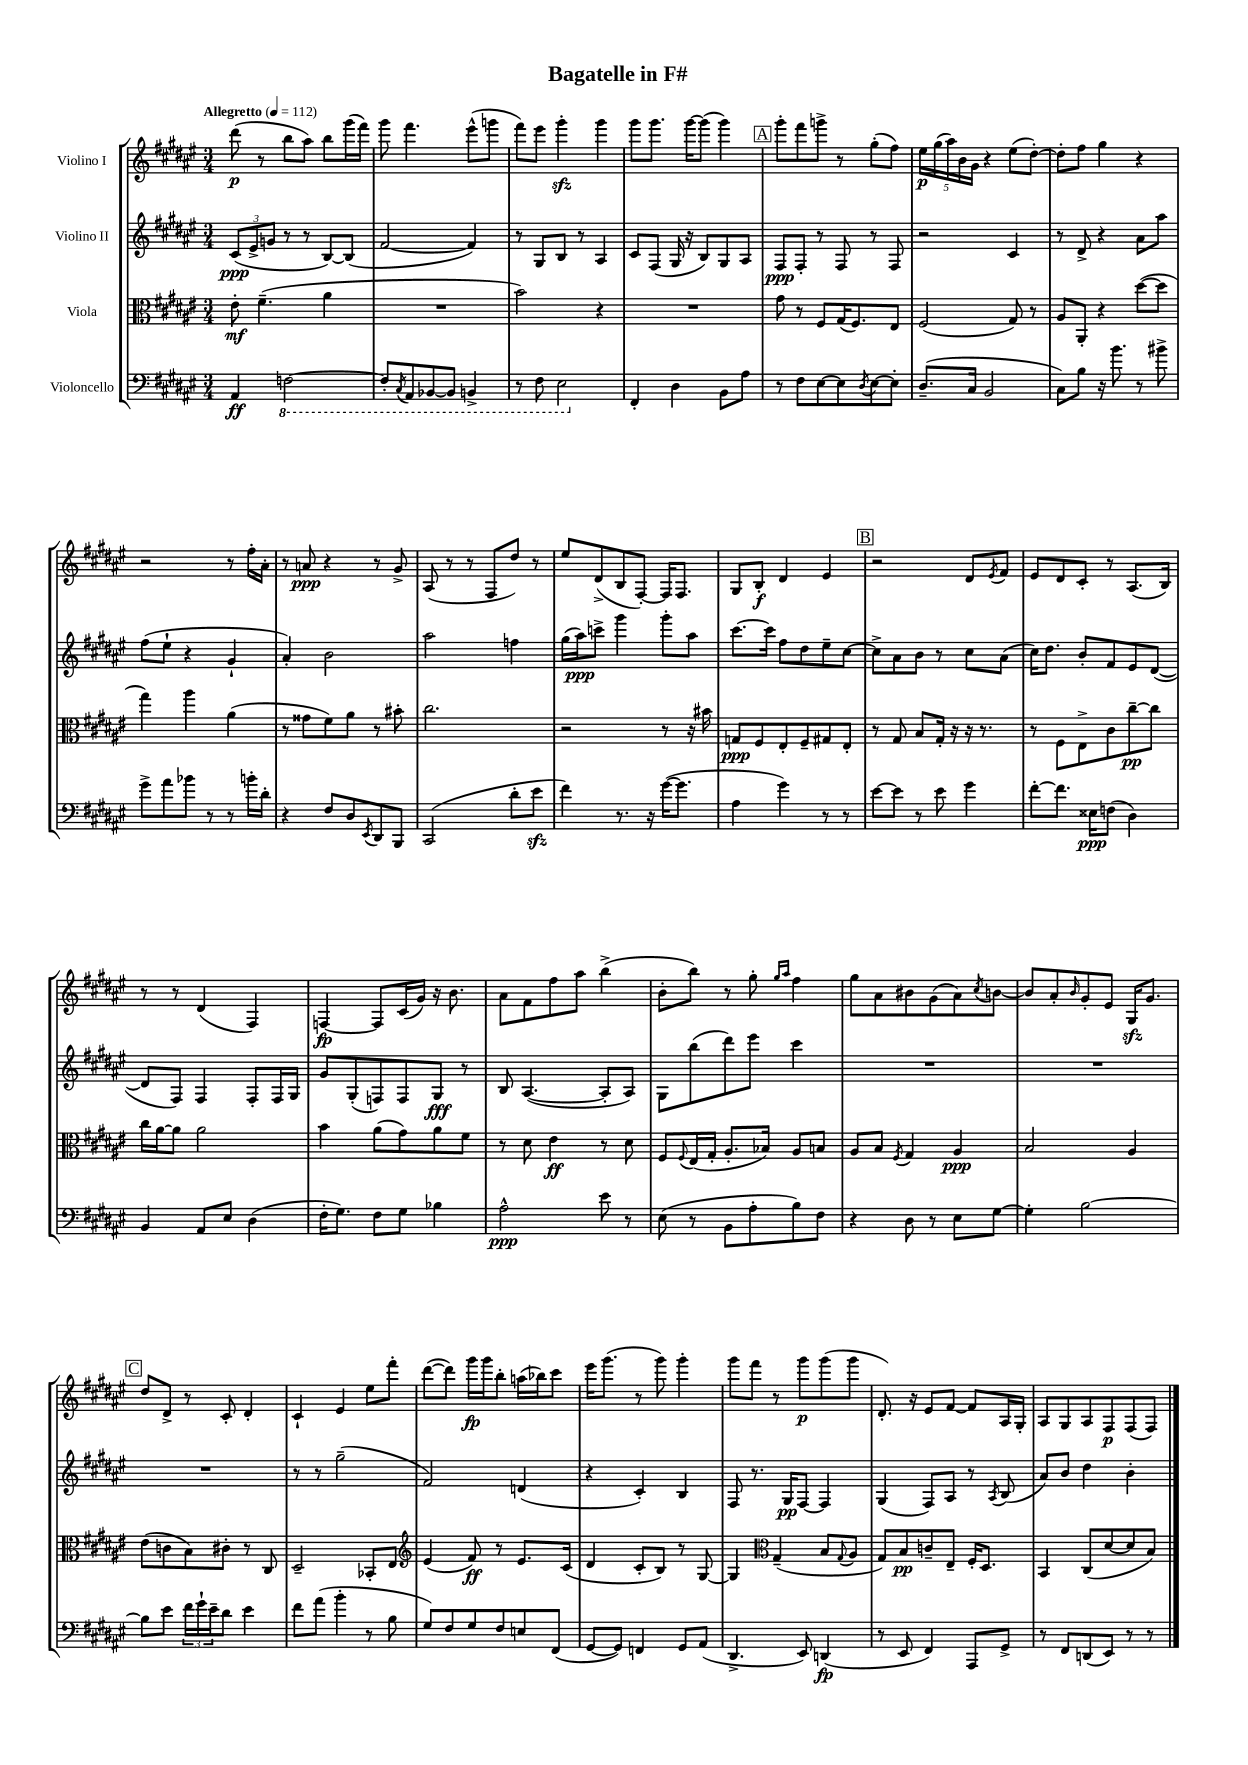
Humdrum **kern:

**kern	**kern	**kern	**kern
*staff4	*staff3	*staff2	*staff1
*clefF4	*clefC3	*clefG2	*clefG2
*k[f#c#g#d#a#e#]	*k[f#c#g#d#a#e#]	*k[f#c#g#d#a#e#]	*k[f#c#g#d#a#e#]
*M3/4	*M3/4	*M3/4	*M3/4
*MM112	*MM112	*MM112	*MM112
4AA#	8e#'	(12c#	(8ddd#
.	.	12e#^	.
.	(4.f#~	.	8r
.	.	12g	.
[2FF	.	8r	8bb
.	.	8r	8aa#)
.	4a#	[8B)	8bb
.	.	(8B]	(16ggg#
.	.	.	16fff#)
=	=	=	=
8FF']	2.r	[2f#	8ggg#
8qCC#	.	.	.
8AAA#	.	.	4.fff#
[8BBB-	.	.	.
8BBB-]	.	.	.
4BBB^	.	4f#])	(8eee#^^
.	.	.	8ggg
=	=	=	=
8r	2b)	8r	8fff#)
8FF#	.	8G#	8eee#
2EE#	.	8B	4ggg#'
.	.	8r	.
.	4r	4A#	4ggg#
=	=	=	=
4FF#'	2.r	8c#	8ggg#
.	.	(8F#	8.ggg#
4D#	.	16G#	.
.	.	16r	[16ggg#
.	.	8B)	(8ggg#]
8BB	.	8G#	4ggg#)
8A#	.	8A#	.
=	=	=	=
8r	8g#	8F#	8ggg#'
8F#	8r	8F#'	8fff#
[8E#	8F#	8r	8ggg^
8E#]	(16G#	8F#	8r
.	8.F#)	.	.
8qD#	.	.	.
[8E#	.	8r	(8gg#'
8E#']	8E#	8F#	8ff#)
=	=	=	=
(8.D#~	(2F#	2r	20ee#
.	.	.	(20gg#
.	.	.	20aa#)
.	.	.	20b
16C#	.	.	.
.	.	.	20g#
2BB	.	.	4r
.	8G#)	4c#	(8ee#
.	8r	.	[8dd#')
=	=	=	=
8C#)	8A#	8r	8dd#']
8B	8AA#'	8d#^	8ff#
16r	4r	4r	4gg#
8.b	.	.	.
8r	([8dd#	8a#	4r
8b#^	8dd#]	8aa#	.
=	=	=	=
8g#^	4gg#)	(8ff#	2r
8a#	.	8ee#`	.
8b-	4aa#	4r	.
8r	.	.	.
8r	(4a#	4g#`	8r
16b'	.	.	16ff#'
16d#'	.	.	16a#'
=	=	=	=
4r	8r	4a#')	8r
.	8g##	.	8a
8F#	8f#)	2b	4r
8D#	8a#	.	.
8qEE#	.	.	.
8DD#	8r	.	8r
8BBB	8b#'	.	8g#^
=	=	=	=
(2CC#	2.cc#	2aa#	(8A#
.	.	.	8r
.	.	.	8r
.	.	.	8F#
8d#'	.	4ff	8dd#)
8e#	.	.	8r
=	=	=	=
4f#)	2r	(16gg#	8ee#
.	.	16aa#)	.
.	.	8ccc^	(8d#^
8.r	.	4ggg#	8B
.	.	.	[8F#')
16r	.	.	.
([16g#	8r	8ggg#'	16F#]
8.g#]	.	.	8.F#
.	16r	8aa#	.
.	16b#	.	.
=	=	=	=
4A#	8G	[8.ccc#	8G#
.	8F#	.	8B'
.	.	16ccc#]	.
4g#)	8E#'	8ff#	4d#
.	8F#~	8dd#	.
8r	8G#	8ee#~	4e#
8r	8E#'	[8cc#	.
=	=	=	=
[8e#	8r	8cc#^]	2r
8e#]	8G#	8a#	.
8r	8B	8b	.
8e#	16G#'	8r	.
.	16r	.	.
4g#	16r	8cc#	8d#
.	8.r	.	.
.	.	.	8qe#
.	.	(8a#	8f#
=	=	=	=
[8f#'	8r	16cc#)	8e#
.	.	8.dd#	.
8.f#]	8F#	.	8d#
.	8E#^	8b'	8c#'
16E##	.	.	.
(8F	8c#	8f#	8r
4D#)	[8cc#~	8e#	(8.A#
.	8cc#]	([8d#	.
.	.	.	16B)
=	=	=	=
4BB	16cc#	8d#]	8r
.	[16a#	.	.
.	8a#]	8F#)	8r
8AA#	2a#	4F#	(4d#
8E#	.	.	.
(4D#	.	8F#'	4F#)
.	.	16F#	.
.	.	16G#	.
=	=	=	=
16F#'	4b	8g#	[4F
8.G#)	.	.	.
.	.	(8G#'	.
8F#	(8a#	8F)	8F]
8G#	8g#)	8F	(16c#
.	.	.	16g#)
4B-	8a#	8G#	16r
.	.	.	8.b
.	8f#	8r	.
=	=	=	=
2A#^^	8r	8B	8a#
.	8d#	([4.A#	8f#
.	4e#	.	8ff#
.	.	.	8aa#
8e#	8r	8A#']	(4bb^
8r	8d#	8A#)	.
=	=	=	=
(8E#	8F#	8G#	8b'
.	8qqF#	.	.
8r	(16E#	(8bb	8bb)
.	16G#'	.	.
8BB	8.A#'	8ddd#)	8r
8A#'	.	8eee#	8gg#'
.	16B-)	.	.
.	.	.	16qqgg#
.	.	.	16qqaa#
8B)	8A#	4ccc#	4ff#
8F#	8B	.	.
=	=	=	=
4r	8A#	2.r	8gg#
.	8B	.	8a#
.	8qF#	.	.
8D#	4G#	.	8b#
8r	.	.	(8g#
8E#	4A#	.	8a#)
.	.	.	8qcc#
[8G#	.	.	[8b
=	=	=	=
4G#']	2B	2.r	8b]
.	.	.	8a#'
.	.	.	16qqb
[2B	.	.	8g#'
.	.	.	8e#
.	4A#	.	16G#
.	.	.	8.g#
=	=	=	=
8B]	(8e#	2.r	8dd#
8e#	8c	.	8d#^
24f#	8B)	.	8r
24g#`	.	.	.
24e#~	.	.	.
8d#	8c#'	.	8c#'
4e#	8r	.	4d#'
.	8C#	.	.
=	=	=	=
8f#	2D#~	8r	4c#`
(8a#	.	8r	.
4b'	.	(2gg#~	4e#
8r	8BB-'	.	8ee#
8B	8E#	.	8fff#'
=	=	=	=
*	*clefG2	*	*
8G#)	(4e#	2f#)	([8ddd#
8F#	.	.	8ddd#])
8G#	8f#)	.	16ggg#
.	.	.	16ggg#
8F#	8r	.	8bb'
8E	8.e#	(4d	(16aa
.	.	.	16bb-)
(8FF#	.	.	8ccc#
.	(16c#	.	.
=	=	=	=
[8GG#	4d#	4r	16eee#
.	.	.	(8.ggg#
8GG#])	.	.	.
4FF	8c#'	4c#')	8r
.	8B)	.	8ggg#)
8GG#	8r	4B	4ggg#'
(8AA#	[8G#	.	.
=	=	=	=
4.DD#^	4G#]	8F#	8ggg#
.	.	8.r	8fff#
*	*clefC3	*	*
.	(4G#~	.	8r
.	.	16G#	.
8EE#)	.	[8F#	8ggg#
(4DD	8B	4F#]	(8ggg#
.	8qqG#	.	.
.	8A#	.	8ggg#
=	=	=	=
8r	8G#)	(4G#	8.d#')
8EE#	8B	.	.
.	.	.	16r
4FF#)	8c~	8F#)	8e#
.	8E#~	8A#	[8f#
8AAA#	16F#'	8r	8f#]
.	8.D#	.	.
.	.	8qA#	.
8GG#^	.	(8B	16A#
.	.	.	16G#'
=	=	=	=
8r	4BB	8a#)	8A#
8FF#	.	8b	8G#
(8DD	(8C#	4dd#	8A#
8EE#)	[8d#	.	8F#
8r	8d#]	4b'	(8F#
8r	8B)	.	8F#)
==	==	==	==
*-	*-	*-	*-
